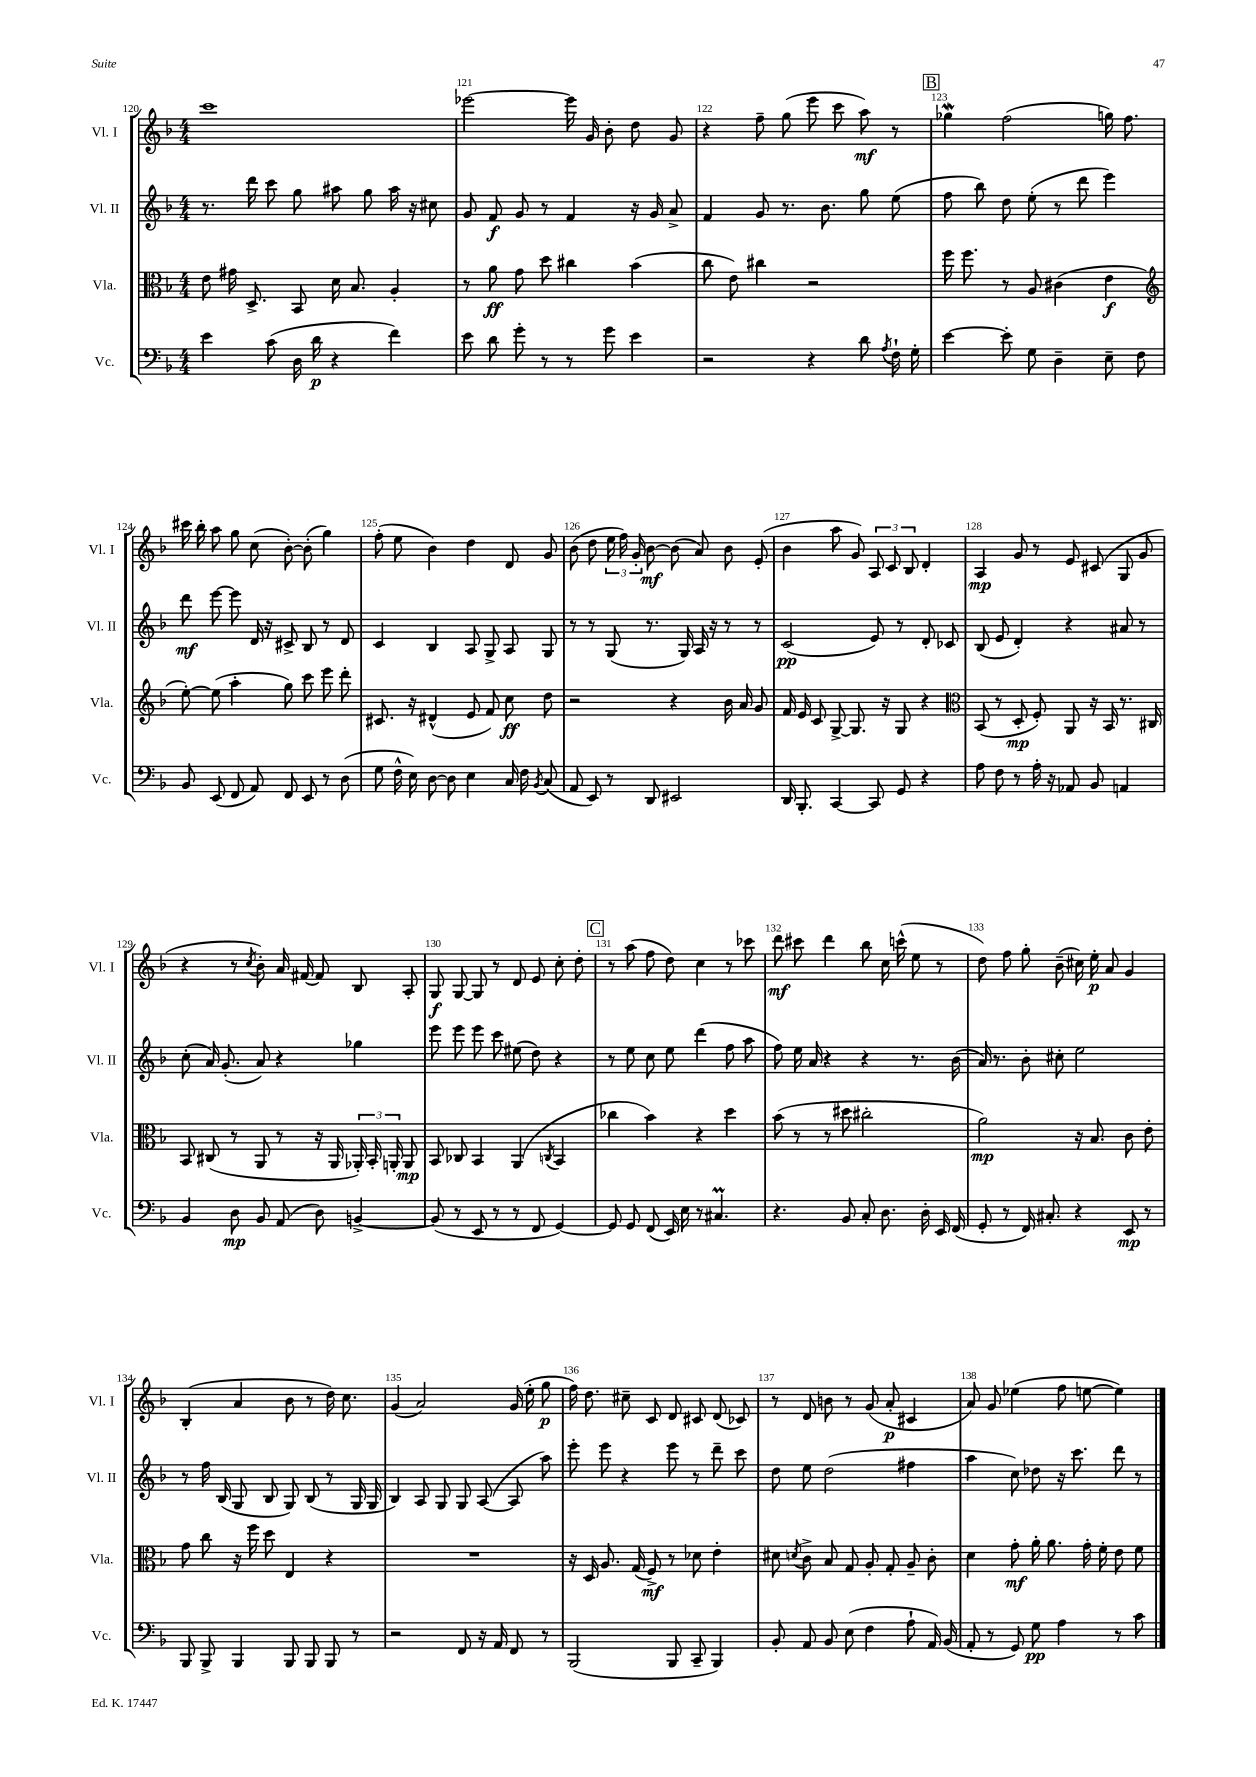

**kern	**kern	**kern	**kern
*staff4	*staff3	*staff2	*staff1
*clefF4	*clefC3	*clefG2	*clefG2
*k[b-]	*k[b-]	*k[b-]	*k[b-]
*M4/4	*M4/4	*M4/4	*M4/4
4e	8e	8.r	1ccc
.	16g#	.	.
.	8.D^	16ddd	.
(8c	.	8ccc	.
16D	8BB-	8gg	.
16d	.	.	.
4r	16d	8aa#	.
.	8.B-	.	.
.	.	8gg	.
4f)	4A'	16aa#	.
.	.	16r	.
.	.	8cc#	.
=	=	=	=
8e	8r	8g	[2eee-
8d	8a	8f	.
8g'	8g	8g	.
8r	8dd	8r	.
8r	4cc#	4f	16eee-]
.	.	.	16g
8g	.	.	8b-'
4e	(4b-	16r	8dd
.	.	16g	.
.	.	8a^	8g
=	=	=	=
2r	8cc	4f	4r
.	8e)	.	.
.	4cc#	8g	8ff~
.	.	8.r	(8gg
4r	2r	.	8eee
.	.	8.b-	.
.	.	.	8ccc
8d	.	8gg	8aa)
8qA	.	.	.
16F`	.	(8ee	8r
16G'	.	.	.
=	=	=	=
[4e	16ff	8ff	4gg-
.	8.ff	.	.
.	.	8bb-)	.
8e']	8r	8dd	(2ff
8G	8A	(8ee'	.
4D~	(4c#	8r	.
.	.	8ddd	.
8E~	4e	4eee)	16gg)
.	.	.	8.ff
8F	.	.	.
=	=	=	=
*	*clefG2	*	*
8BB-	[8ee')	8ddd	16ccc#
.	.	.	16bb-'
(8EE	(8ee]	[8eee	8aa
8FF	4aa'	8eee]	8gg
8AA)	.	16d	(8cc
.	.	16r	.
8FF	8gg)	8c#^	[8b-')
8EE	8ccc	8B-	(8b-']
8r	8eee	8r	4gg)
(8D	8ddd'	8d	.
=	=	=	=
8G	8.c#	4c	(8ff'
16F^^	.	.	8ee
16E)	16r	.	.
[8D	(4d#^^	4B-	4b-)
8D]	.	.	.
4E	8e	8A	4dd
.	8f)	8G^	.
16C	8cc	8A	8d
16F	.	.	.
8qBB-	.	.	.
(8C	8dd	8G	8g
=	=	=	=
8AA	2r	8r	(8b-
8EE)	.	8r	8dd
8r	.	(8G	24ee
.	.	.	24ff)
.	.	.	24g'
8DD	.	8.r	[8b-
2EE#	4r	.	(8b-]
.	.	16G)	.
.	.	16A	8a)
.	.	16r	.
.	16b-	8r	8b-
.	16a	.	.
.	8g	8r	(8e'
=	=	=	=
16DD	16f	(2c	4b-
8.BBB-'	16e	.	.
.	8c	.	.
[4CC	[8G^	.	8aa
.	8.G]	.	8g)
8CC]	.	8e)	12A
.	16r	.	.
.	.	.	12c
8GG	8G	8r	.
.	.	.	12B-
4r	4r	8d'	4d'
.	.	8c-	.
=	=	=	=
*	*clefC3	*	*
8A	(8BB-	(8B-	4A
8F	8r	8e	.
8r	8D'	4d')	8g
16A'	8F')	.	8r
16r	.	.	.
8AA-	8AA	4r	8e
8BB-	16r	.	(8c#
.	16BB-	.	.
4AA	8.r	8a#	8G
.	.	8r	8g
.	16C#	.	.
=	=	=	=
4BB-	8BB-	(8cc'	4r
.	(8C#	16a)	.
.	.	(8.g'	.
8D	8r	.	8r
.	.	.	8qcc
8BB-	8AA	8a)	8b-')
(8AA	8r	4r	16a
.	.	.	[16f#
8D)	16r	.	8f#]
.	16AA	.	.
[4BB^	24AA-')	4gg-	8B-
.	24BB-'	.	.
.	24AA'	.	.
.	8AA	.	8A'
=	=	=	=
(8BB]	8BB-	8eee	8G
8r	8C-	8eee	[8G
8EE	4BB-	8eee	8G]
8r	.	8ccc	8r
8r	(4AA	(8ee#	8d
8FF	.	8dd)	8e
.	8qC	.	.
[4GG)	4BB-	4r	8cc'
.	.	.	8dd'
=	=	=	=
8GG]	4cc-	8r	8r
8GG	.	8ee	(8aa
(8FF	4b-)	8cc	8ff
16EE)	.	8ee	8dd)
16E	.	.	.
8r	4r	(4ddd	4cc
4.C#	.	.	.
.	4dd	8ff	8r
.	.	8aa	8ccc-
=	=	=	=
4.r	(8b-	8ff)	8ddd
.	8r	16ee	8ccc#
.	.	16a	.
.	8r	4r	4ddd
8BB-	8dd#	.	.
8C'	2cc#'	4r	8bb-
8.D	.	.	16cc
.	.	.	(16ccc^^
.	.	8.r	8ee
16D'	.	.	.
16EE	.	.	8r
(16FF	.	(16b-	.
=	=	=	=
8GG'	2a)	16a)	8dd)
.	.	8.r	.
8r	.	.	8ff
16FF)	.	8b-'	8gg'
8.C#'	.	.	.
.	.	8cc#'	(8b-~
4r	16r	2ee	16cc#)
.	8.B-	.	16ee'
.	.	.	8a
8EE	8c	.	4g
8r	8e'	.	.
=	=	=	=
8BBB-	8g	8r	(4B-'
8BBB-^	8cc	16ff	.
.	.	(16B-	.
4BBB-	16r	8G	4a
.	16ff	.	.
.	8dd	8B-	.
8BBB-	4E	8G)	8b-
8BBB-	.	(8B-	8r
8BBB-	4r	8r	16dd)
.	.	.	8.cc
8r	.	16G	.
.	.	16G	.
=	=	=	=
2r	1r	4B-)	(4g
.	.	8A	2a)
.	.	8G	.
8FF	.	8G	.
16r	.	([8A	.
16AA	.	.	.
8FF	.	8A]	(16g
.	.	.	16ee'
8r	.	8aa)	8gg
=	=	=	=
(2BBB-	16r	8eee'	16ff)
.	16D	.	8.dd
.	8.A	8eee	.
.	.	4r	8cc#~
.	(16G	.	.
.	8F^)	.	8c
8BBB-	8r	8eee	8d
8CC~	8d-	8r	8c#
4BBB-)	4e'	8ddd~	(8d
.	.	8ccc	8c-)
=	=	=	=
8BB-'	8d#	8dd	8r
.	8qd	.	.
8AA	8c^	8ee	8d
8BB-	8B-	(2dd	8b
(8E	8G	.	8r
4F	8A'	.	(8g
.	8G'	.	8a'
8A`	8A~	4ff#	4c#
16AA)	8c'	.	.
(16BB-	.	.	.
=	=	=	=
8AA'	4d	4aa	8a)
8r	.	.	8g
8GG)	8g'	8cc)	(4ee-
8G	16a'	8dd-	.
.	8.a	.	.
4A	.	16r	8ff
.	.	8.ccc	.
.	16g'	.	[8ee
.	16f'	.	.
8r	8e	8ddd	4ee])
8c	8f	8r	.
==	==	==	==
*-	*-	*-	*-
